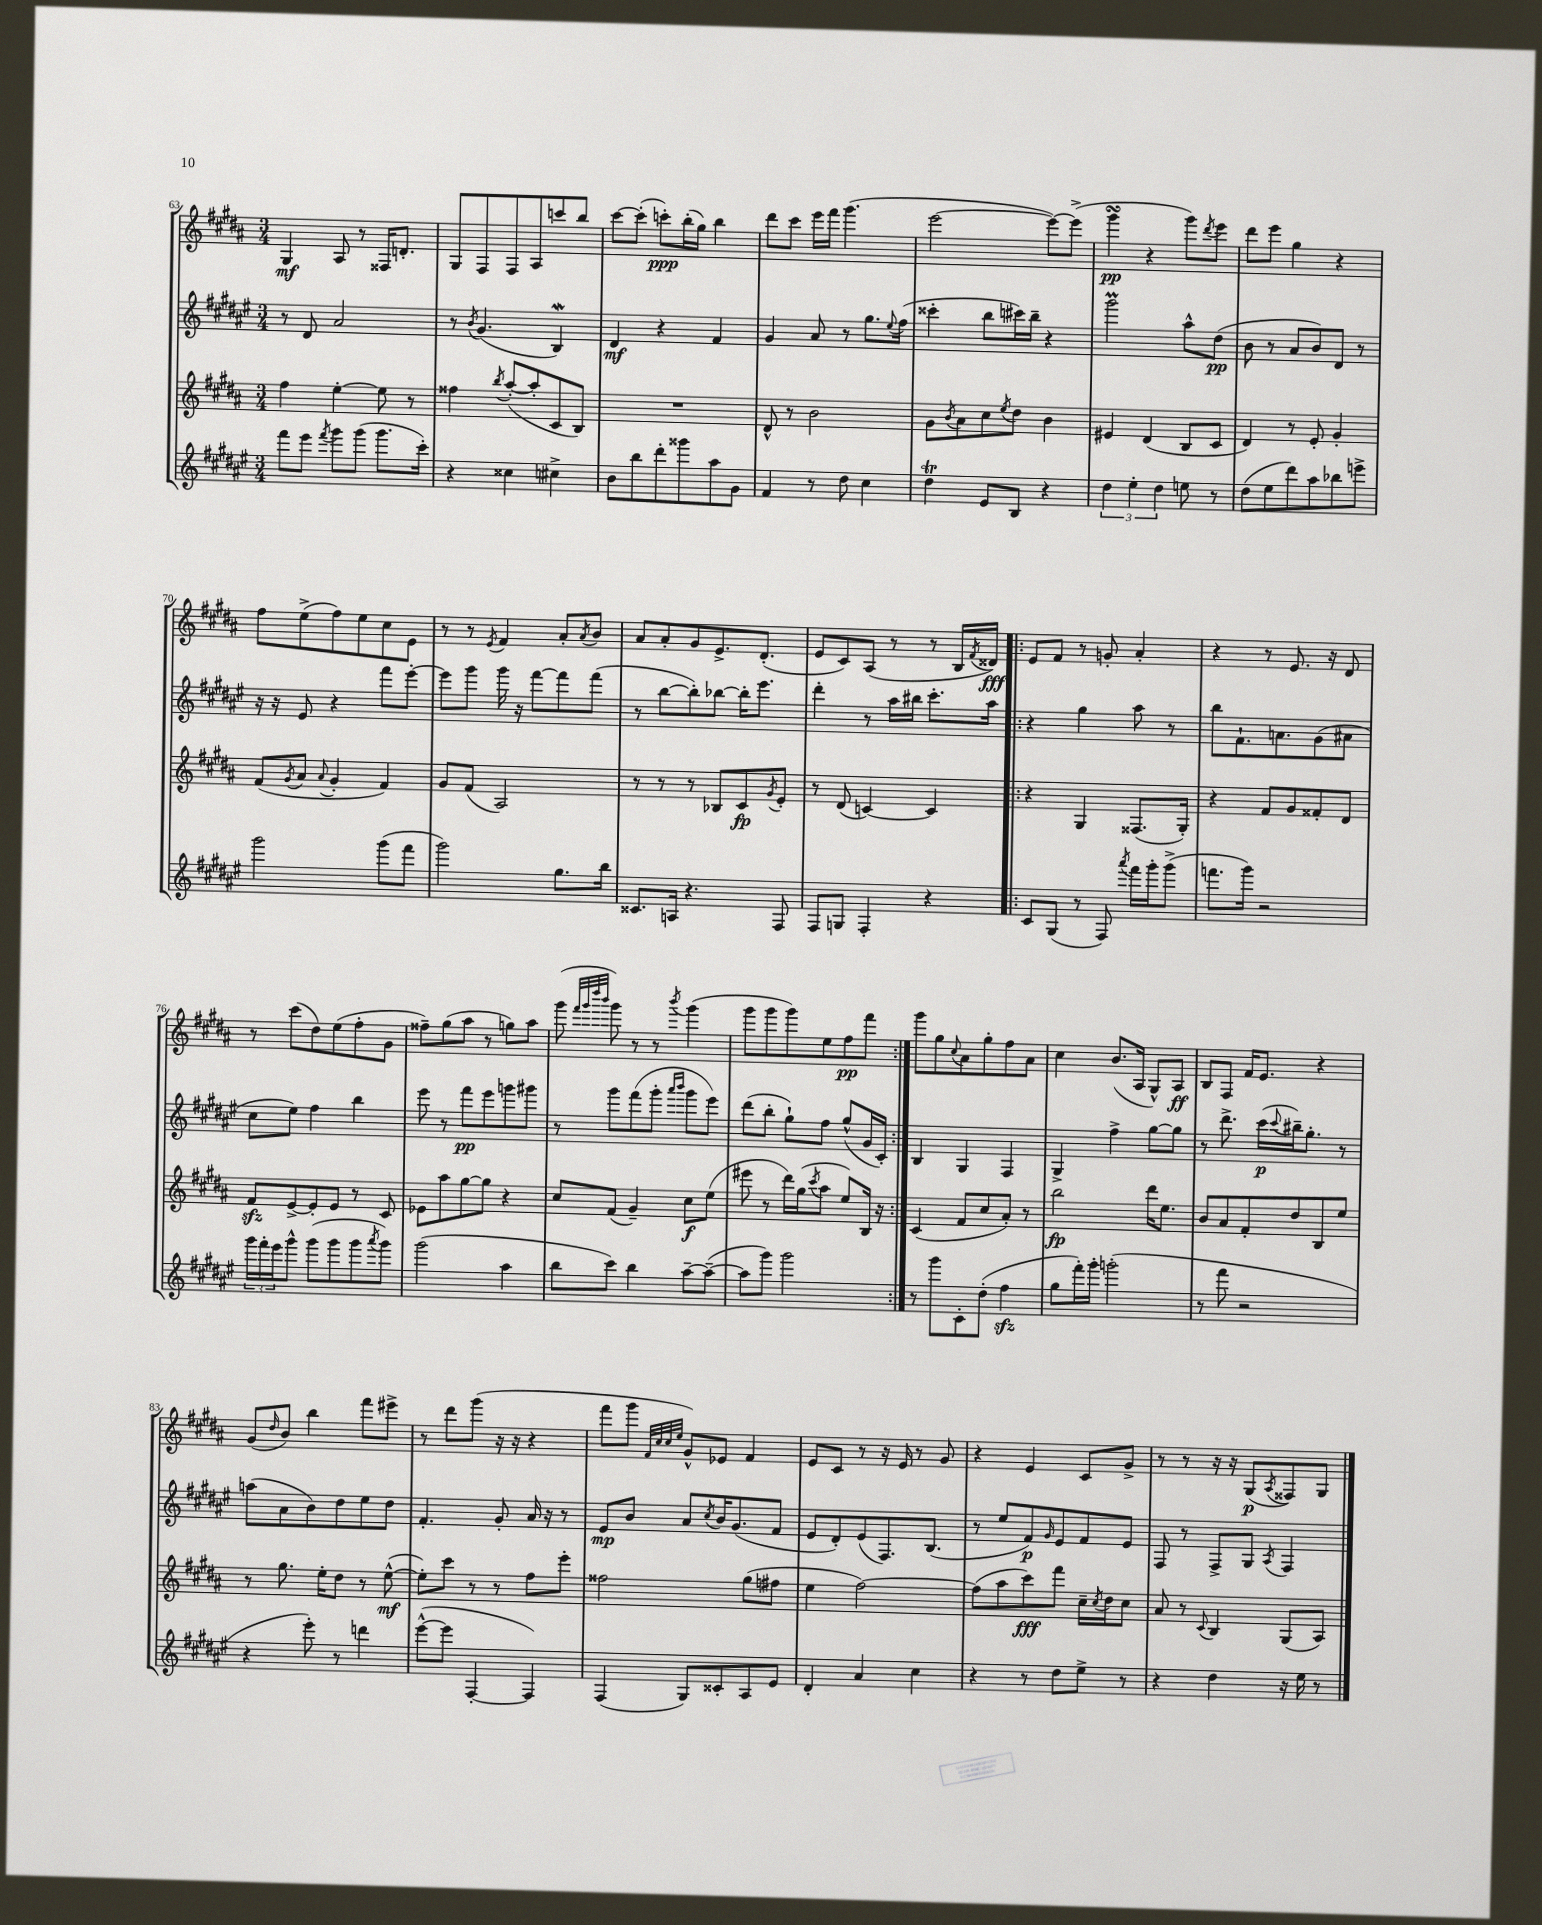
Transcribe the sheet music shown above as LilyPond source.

<<
\new StaffGroup <<
\new Staff = "s0" {
    \clef treble \key b \major \numericTimeSignature \time 3/4
    gis4\mf ais8 r8 fisis16 d'8.-. |
    gis8 fis8 fis8 ais8 c'''8 b''8 |
    cis'''8~ cis'''8-.( c'''8-.\ppp) b''16-.( gis''16) b''4 |
    dis'''8 cis'''8 e'''16 fis'''16 gis'''4.( |
    e'''2~ e'''8~) e'''8->( |
    gis'''4\turn\pp r4 gis'''8) \acciaccatura { dis'''8 } e'''8 |
    dis'''8 e'''8 gis''4 r4 |
    fis''8 e''8->( fis''8) e''8 cis''8 e'8 |
    r8 r8 \acciaccatura { e'8 } fis'4 ais'8-. \acciaccatura { ais'8 } b'8 |
    ais'8 ais'8-. gis'8 e'8.-> dis'8.-.( |
    e'8 cis'8) ais8( r8 r8 b16 \acciaccatura { fis'8 } disis'16\fff) |
    \repeat volta 2 { e'8 fis'8 r8 g'8-. ais'4-. |
    r4 r8 e'8. r16 dis'8 |
    r8 cis'''8( dis''8) e''8( fis''8-. gis'8 |
    fisis''8--) gis''8( ais''8 r8 g''8) ais''8 |
    gis'''8( \grace { fis'''32 gis'''32 dis''''32 b'''32 } gis'''8) r8 r8 \acciaccatura { b'''8 } gis'''4( |
    gis'''8 gis'''8 gis'''8) e''8 fis''8\pp fis'''8 | }
    gis'''8 gis''8 \appoggiatura { cis''8 } ais'8 gis''8-. fis''8 ais'8 |
    cis''4 b'8.( ais16 gis8-^) ais8\ff |
    b8 fis8 fis'16 e'8. r4 |
    gis'8( \grace { dis''16 } b'8) b''4 fis'''8 eis'''8-> |
    r8 dis'''8 gis'''8( r16 r16 r4 |
    fis'''8 gis'''8 \grace { fis'32 cis''32 cis''32 e''32 } gis'8-^) ees'8 fis'4 |
    e'8 cis'8 r8 r16 e'16 r8 gis'8 |
    r4 e'4 cis'8 gis'8-> |
    r8 r8 r16 r16 gis8\p( \acciaccatura { ais8 } fisis8) gis8 \bar "|." |
}
\new Staff = "s1" {
    \clef treble \key fis \major \numericTimeSignature \time 3/4
    r8 dis'8 ais'2 |
    r8 \acciaccatura { b'8 } gis'4.( b4\mordent) |
    dis'4\mf r4 fis'4 |
    gis'4 ais'8 r8 gis''8. \appoggiatura { eis''8 } fis''16( |
    cisis'''4-. b''8 cis'''16) b''16-- r4 |
    gis'''2\prall ais''8-^ dis''8\pp( |
    b'8 r8 ais'8 b'8) dis'8 r8 |
    r16 r16 eis'8 r4 fis'''8 eis'''8~-. |
    eis'''8 gis'''8 gis'''16 r16 fis'''8~ fis'''8 fis'''8( |
    r8 b''8~ b''8-.) bes''8~ bes''16-. eis'''8. |
    dis'''4-. r8 ais''16 bis''16 cis'''8.-. ais''16 |
    \repeat volta 2 { r4 gis''4 ais''8 r8 |
    b''8 fis'8.-! a'8. gis'8( ais'8 |
    cis''8 eis''8) fis''4 b''4 |
    eis'''8 r8 fis'''8\pp eis'''8 g'''8 gis'''8 |
    r8 gis'''8 fis'''8( gis'''8-. \grace { ais'''16 b'''16 } gis'''8 eis'''8) |
    dis'''8( b''8-. gis''8-!) fis''8 gis''8-^( gis'16 cis'16-.) | }
    b4 gis4 fis4 |
    gis4-> fis''4-> gis''8~ gis''8 |
    r8 dis'''8.-> cis'''16\p( \appoggiatura { cis'''8 } bis''16--) gis''8.-. r8 |
    a''8( ais'8 b'8) dis''8 eis''8 dis''8 |
    fis'4.-. gis'8-. ais'16 r16 r8 |
    eis'8\mp b'8 ais'8 \acciaccatura { cis''8 } b'16 gis'8.( fis'8 |
    eis'8 dis'8-.) eis'8( fis8.) b8.( |
    r8 eis''8 fis'8\p) \grace { gis'16 } eis'8 fis'8 eis'8 |
    fis8 r8 fis8-> gis8 \acciaccatura { ais8 } fis4 \bar "|." |
}
\new Staff = "s2" {
    \clef treble \key b \major \numericTimeSignature \time 3/4
    fis''4 e''4~-. e''8 r8 |
    fisis''4 \acciaccatura { b''8 } ais''8~-.( ais''8-. cis'8 b8) |
    R2. |
    dis'8-^ r8 b'2 |
    gis'8 \acciaccatura { b'8 } ais'8 cis''8 \acciaccatura { e''8 } dis''8 b'4 |
    eis'4 dis'4( b8 cis'8 |
    dis'4) r8 e'8-. gis'4-. |
    fis'8( \acciaccatura { gis'8 } ais'8 \appoggiatura { ais'8 } gis'4-. fis'4) |
    gis'8 fis'8( ais2) |
    r8 r8 r8 bes8 cis'8\fp \acciaccatura { gis'8 } e'8-. |
    r8 dis'8( c'4~) c'4 |
    \repeat volta 2 { r4 gis4 fisis8.( gis16-.) |
    r4 fis'8 gis'8 fisis'8-. dis'8 |
    fis'8\sfz e'8~-> e'8-. e'8 r8 cis'8 |
    ees'8 ais''8 gis''8~ gis''8 r4 |
    cis''8 fis'8( gis'4--) cis''8\f e''8( |
    eis'''8 r8 dis'''16) gis''16( \acciaccatura { cis'''8 } ais''8 e''8) b16 r16 | }
    cis'4( fis'8 cis''8 ais'8-.) r8 |
    b''2\fp dis'''16 e''8. |
    b'8 ais'8 fis'8-. dis''8 b8 e''8 |
    r8 gis''8. e''16-. dis''8 r8 e''8~-^\mf( |
    e''8-.) cis'''8 r8 r8 fis''8 e'''8-. |
    fisis''2 gis''8( fis''8 |
    e''4 fis''2~) |
    fis''8( ais''8 cis'''8\fff) fis'''8 cis''16-- \acciaccatura { cis''8 } dis''16 cis''8 |
    ais'8 r8 \appoggiatura { cis'8 } b4 gis8( ais8) \bar "|." |
}
\new Staff = "s3" {
    \clef treble \key fis \major \numericTimeSignature \time 3/4
    fis'''8 eis'''8 \acciaccatura { fis'''8 } gis'''8 gis'''8( gis'''8. cis'''16-.) |
    r4 cisis''4 cis''4-> |
    b'8 b''8 dis'''8-. gisis'''8 ais''8 gis'8 |
    fis'4 r8 dis''8 cis''4 |
    dis''4\trill eis'8 b8 r4 |
    \tuplet 3/2 { dis''4 eis''4-. dis''4 } e''8 r8 |
    dis''8( eis''8 dis'''8) ais''8 bes''8 e'''8-> |
    gis'''2 gis'''8( fis'''8 |
    gis'''2) gis''8. b''16 |
    cisis'8. a16 r4. fis8 |
    fis8 g8 fis4-. r4 |
    \repeat volta 2 { cis'8 gis8( r8 fis8) \acciaccatura { ais'''8 } fis'''16 gis'''16-. gis'''8->( |
    f'''8. gis'''16) r2 |
    \tuplet 3/2 { gis'''16 fis'''16-. eis'''16 } gis'''8-^ gis'''8( gis'''8 gis'''8 \acciaccatura { ais'''8 } gis'''8) |
    gis'''2( ais''4 |
    b''8 cis'''8) b''4 ais''8~-- ais''8~--( |
    ais''8 gis'''8) gis'''2 | }
    r8 gis'''8 cis'8-. dis''8-.( fis''4\sfz |
    gis''8 fis'''16-.) gis'''16-. g'''2-.( |
    r8 fis'''8 r2 |
    r4 eis'''8-.) r8 d'''4 |
    eis'''8~-^( eis'''8 fis4~-. fis4) |
    fis4( gis8) cisis'8-. ais8 eis'8 |
    dis'4-. ais'4 cis''4 |
    r4 r8 dis''8 eis''8-> r8 |
    r4 dis''4 r16 eis''16 r8 \bar "|." |
}
>>
>>
\layout { \context { \Score currentBarNumber = #63 } }
